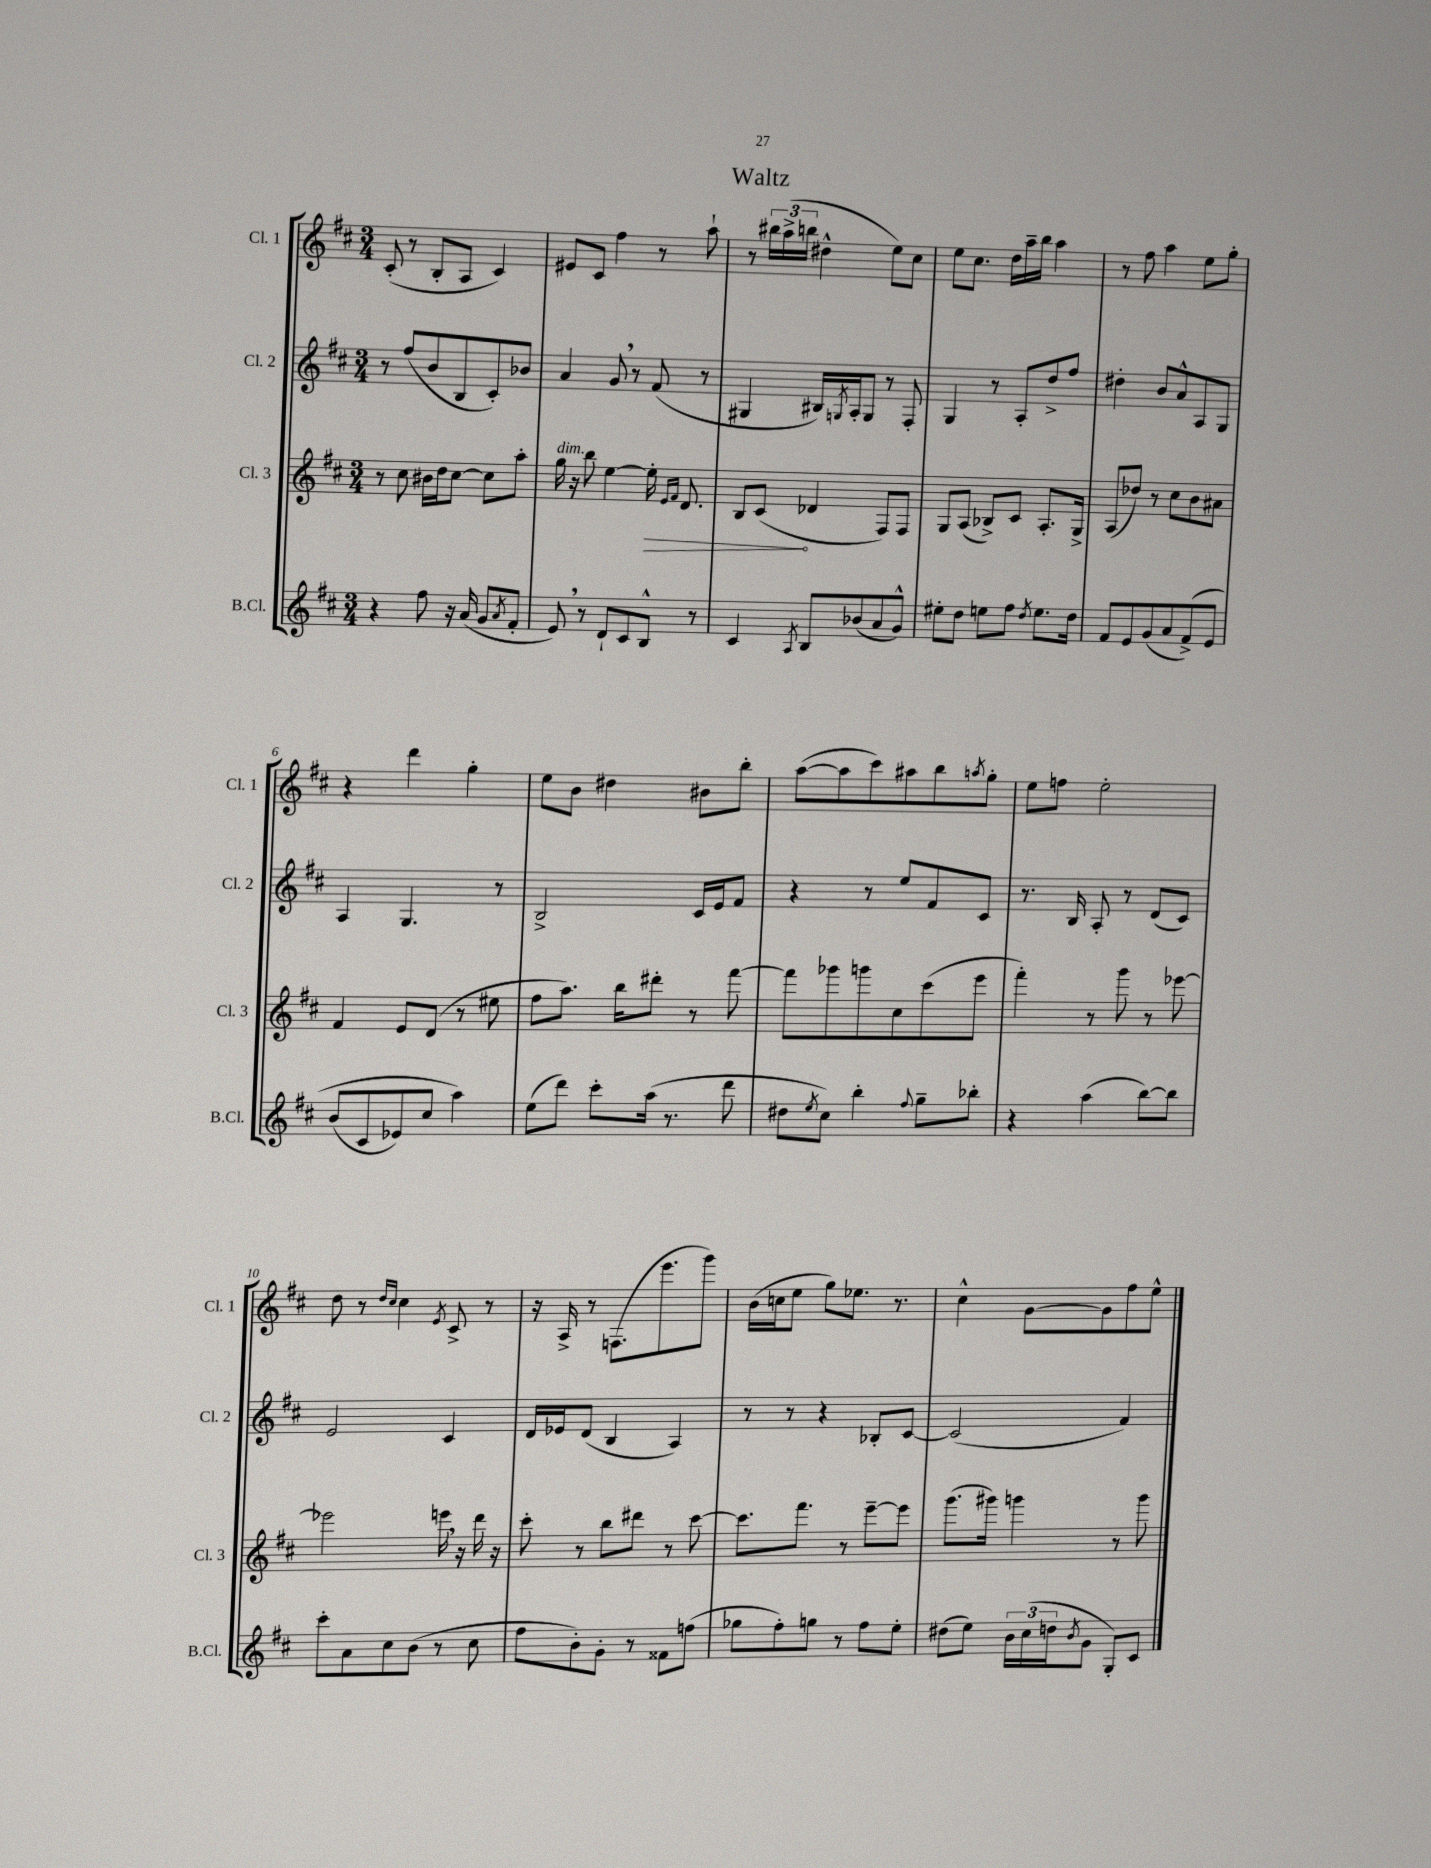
\header { title = "Waltz" }
<<
\new StaffGroup <<
\new Staff = "s0" \with { instrumentName = "Cl. 1" shortInstrumentName = "Cl. 1" } {
    \clef treble \key d \major \numericTimeSignature \time 3/4
    cis'8-.( r8 b8-. a8 cis'4) |
    eis'8 cis'8 fis''4 r8 a''8-! |
    r8 \tuplet 3/2 { bis''16 a''16->( b''16 } dis''4-^ e''8) cis''8 |
    e''8 cis''8. d''16 a''16-- b''16 a''4 |
    r8 fis''8 a''4 e''8 g''8-. |
    r4 d'''4 g''4-. |
    e''8 b'8 dis''4 bis'8 b''8-. |
    a''8~( a''8 cis'''8) ais''8 b''8 \acciaccatura { a''8 } g''8-. |
    e''8 f''8 e''2-. |
    d''8 r8 \grace { d''16 cis''16 } cis''4 \acciaccatura { e'8 } cis'8-> r8 |
    r16 a16-> r8 f8.( e'''8. g'''8) |
    b'16( c''16 e''8 g''8) ees''8. r8. |
    cis''4-^ g'8~ g'8 fis''8 e''8-^ \bar "|." |
}
\new Staff = "s1" \with { instrumentName = "Cl. 2" shortInstrumentName = "Cl. 2" } {
    \clef treble \key d \major \numericTimeSignature \time 3/4
    r8 fis''8( b'8 b8 cis'8-.) bes'8 |
    a'4 g'8 \breathe r8 fis'8( r8 |
    gis4 bis16) \acciaccatura { g8 } a16-. g8 r8 fis8-. |
    g4 r8 a8-. d''8-> fis''8 |
    dis''4-. b'8 a'8-^ a8 g8 |
    a4 g4. r8 |
    b2-> cis'16 e'16 fis'8 |
    r4 r8 e''8 fis'8 cis'8 |
    r8. b16 a8-. r8 d'8( cis'8) |
    e'2 cis'4 |
    d'16 ees'16 d'8( b4 a4) |
    r8 r8 r4 bes8-. cis'8~ |
    cis'2( fis'4) \bar "|." |
}
\new Staff = "s2" \with { instrumentName = "Cl. 3" shortInstrumentName = "Cl. 3" } {
    \clef treble \key d \major \numericTimeSignature \time 3/4
    r8 cis''8 bis'16 d''16 cis''8~ cis''8 a''8-. |
    g''16^\markup { \italic "dim." } r16 b''8 e''4~ \once \override Hairpin.circled-tip = ##t e''16-.\> \grace { e'16 fis'16 } d'8. |
    b8 cis'8\!( des'4 fis8) fis8 |
    g8 a8( bes8->) cis'8 a8.-. g16-> |
    a8( des''8) r8 cis''8 b'8 ais'8 |
    fis'4 e'8 d'8( r8 eis''8 |
    fis''8 a''8.) b''16 dis'''8-. r8 fis'''8~ |
    fis'''8 ges'''8 g'''8 cis''8 cis'''8( e'''8 |
    fis'''4-.) r8 g'''8 r8 ees'''8~ |
    ees'''2 e'''16 \breathe r16 d'''16 r16 |
    cis'''8-. r8 b''8 dis'''8 r8 cis'''8~ |
    cis'''8. fis'''8. r8 e'''8~-- e'''8 |
    g'''8.( gis'''16) g'''4 r8 g'''8 \bar "|." |
}
\new Staff = "s3" \with { instrumentName = "B.Cl." shortInstrumentName = "B.Cl." } {
    \clef treble \key d \major \numericTimeSignature \time 3/4
    r4 fis''8 r16 a'16( g'8 \acciaccatura { a'8 } fis'8-. |
    e'8) \breathe r8 d'8-! cis'8 b8-^ r8 |
    cis'4 \acciaccatura { a8 } b8 bes'8( a'8 g'8-^) |
    eis''8-. d''8 e''8 fis''8 \acciaccatura { d''8 } e''8. d''16 |
    fis'8 e'8 g'8( a'8 fis'8->)\( e'8 |
    b'8( cis'8 ees'8) cis''8 a''4\) |
    e''8( d'''8) cis'''8-. a''16( r8. d'''8 |
    dis''8 \acciaccatura { e''8 } cis''8) b''4-. \appoggiatura { fis''8 } g''8-- bes''8-. |
    r4 a''4( b''8~) b''8 |
    cis'''8-. a'8 cis''8 b'8( r8 cis''8 |
    fis''8 b'8-.) g'8-. r8 fisis'8 f''8( |
    ges''8 fis''8-.) g''8 r8 fis''8 e''8-. |
    dis''8( e''8) \tuplet 3/2 { b'16 cis''16( d''16 } \acciaccatura { b'8 } g'8 g8-.) cis'8 \bar "|." |
}
>>
>>
